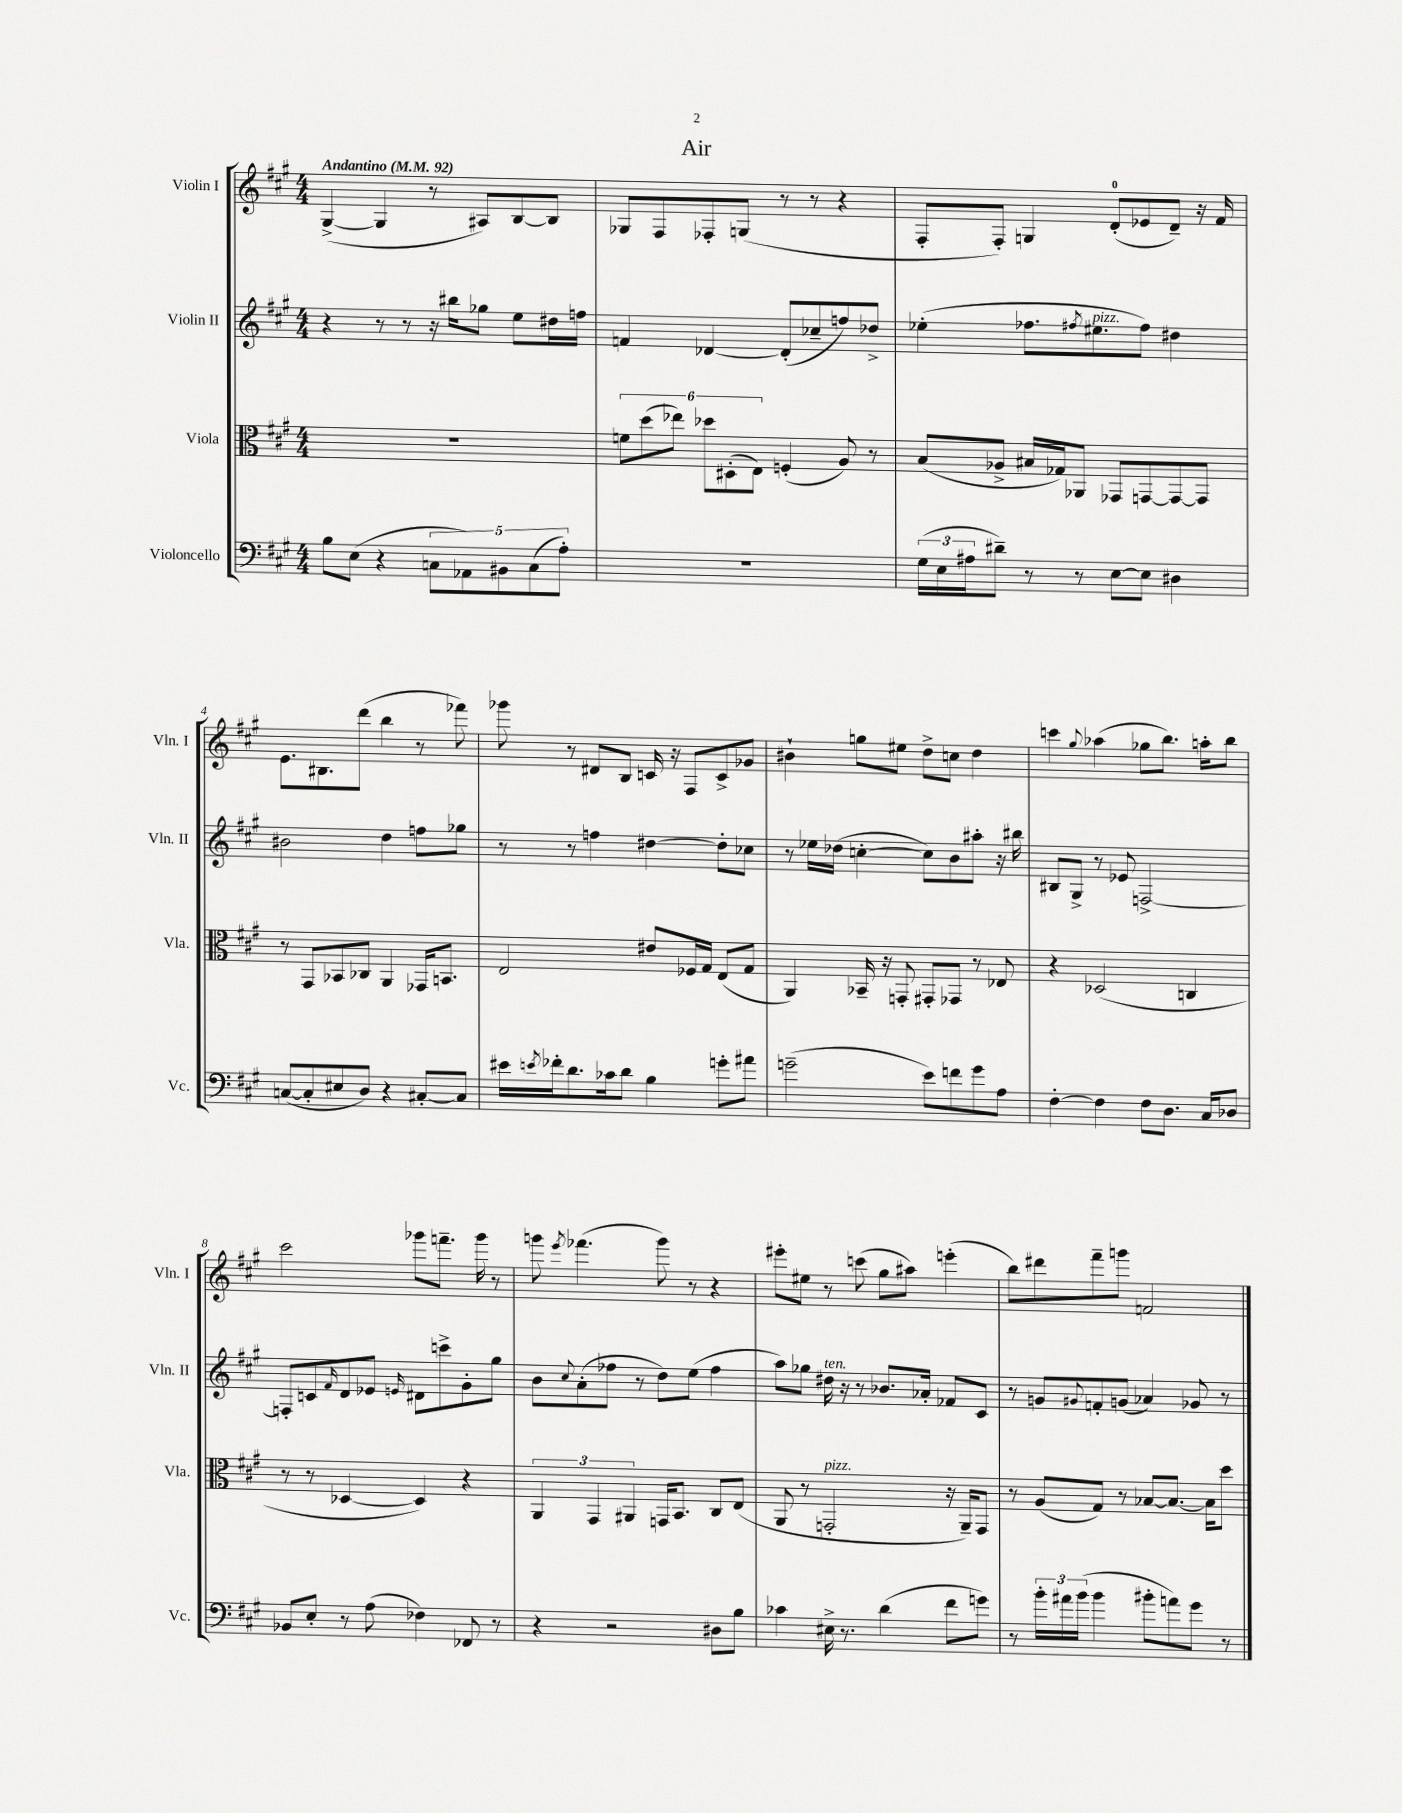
\header { title = "Air" }
<<
\new StaffGroup <<
\new Staff = "s0" \with { instrumentName = "Violin I" shortInstrumentName = "Vln. I" } {
    \clef treble \key a \major \numericTimeSignature \time 4/4 \tempo "Andantino" 4 = 92
    gis4~->( gis4 r8 ais8) b8~ b8 |
    ges8 fis8 fes8-. g8( r8 r8 r4 |
    fis8-. fis8-.) g4 d'8-0-.( ees'8 d'8--) r16 fis'16 |
    e'8. bis8. d'''8( b''4 r8 fes'''8) |
    ges'''8 r8 dis'8 b8 c'16 r16 fis8 c'8-> ges'8 |
    bis'4-! g''8 eis''8 d''8-> c''8 d''4 |
    c'''4 \appoggiatura { gis''8 } aes''4( ges''8 b''8.) a''16-. b''8 |
    cis'''2 ges'''8 f'''8.-- ges'''16 r8 |
    g'''8 \acciaccatura { e'''8 } fes'''4.( g'''8) r8 r4 |
    eis'''8-. eis''8 r8 c'''8( gis''8 ais''8) e'''4-.( |
    b''8) dis'''8 fis'''8-- g'''8 f'2 \bar "|." |
}
\new Staff = "s1" \with { instrumentName = "Violin II" shortInstrumentName = "Vln. II" } {
    \clef treble \key a \major \numericTimeSignature \time 4/4
    r4 r8 r8 r16 bis''16 ges''8 e''8 dis''16 f''16 |
    f'4 des'4~ des'8-.( ces''8-- f''8) des''8-> |
    ees''4-.( fes''8. \acciaccatura { fis''8 } eis''8.^\markup { \italic "pizz." } fis''8) dis''4 |
    bis'2 d''4 f''8 ges''8 |
    r8 r8 f''4 dis''4~ dis''8-. ces''8 |
    r8 ees''16 des''16( c''4~-. c''8) b'8 ais''8-. r16 bis''16 |
    bis8 gis8-> r8 ees'8 f2~-> |
    f8-. c'8 \grace { fis'16 } d'8 ees'8 \grace { e'16 } dis'8 c'''8-> gis'8-. gis''8 |
    b'8 \appoggiatura { cis''8 } a'8-.( fes''8 r8 d''8) e''8( fes''4 |
    a''8) ges''8 dis''16^\markup { \italic "ten." } r16 r8 bes'8. aes'16-. fes'8 cis'8 |
    r8 g'8 \appoggiatura { gis'8 } f'8-. g'8( aes'4) ges'8 r8 \bar "|." |
}
\new Staff = "s2" \with { instrumentName = "Viola" shortInstrumentName = "Vla." } {
    \clef alto \key a \major \numericTimeSignature \time 4/4
    R1 |
    \tuplet 6/4 { f'8 d''8( ees''8) des''8 dis8-.( e8) } f4-.( a8) r8 |
    b8( aes8-> bis16 ges16) aes,8 ges,8 g,8~ g,8~ g,8 |
    r8 gis,8 bes,8 ces8 a,4 ges,16 b,8. |
    e2 eis'8 fes16 gis16 e8( gis8 |
    a,4) bes,16-- r16 g,8-. gis,8-. ges,8 r8 ees8 |
    r4 des2( c4 |
    r8 r8 des4~ des4) r4 |
    \tuplet 3/2 { a,4 gis,4 ais,4 } g,16 b,8. cis8 e8( |
    a,8 r8 g,2-.^\markup { \italic "pizz." } r16 a,16--) g,8 |
    r8 a8( gis8) r8 bes8~ bes8.~ bes16 d''8 \bar "|." |
}
\new Staff = "s3" \with { instrumentName = "Violoncello" shortInstrumentName = "Vc." } {
    \clef bass \key a \major \numericTimeSignature \time 4/4
    b8 e8( r4 \tuplet 5/4 { c8 aes,8) bis,8 c8( a8-.) } |
    R1 |
    \tuplet 3/2 { gis16( e16 ais16 } dis'8--) r8 r8 e8~ e8 dis4 |
    c8~( c8-. eis8 d8) r4 cis8~-. cis8 |
    eis'16 \acciaccatura { e'8 } fes'16-. d'8. ces'16 d'8 b4 g'8-. ais'8 |
    g'2--( e'8) f'8 g'8 a8 |
    fis4~-. fis4 fis8 d8. cis16 des8 |
    bes,8 e8-. r8 a8( fes4) fes,8 r8 |
    r4 r2 dis8 b8 |
    ces'4 eis16-> r8. d'4( fis'8 g'8) |
    r8 \tuplet 3/2 { b'16-. ais'16 b'16( } b'4 bis'8-. a'8) gis'8 r8 \bar "|." |
}
>>
>>
